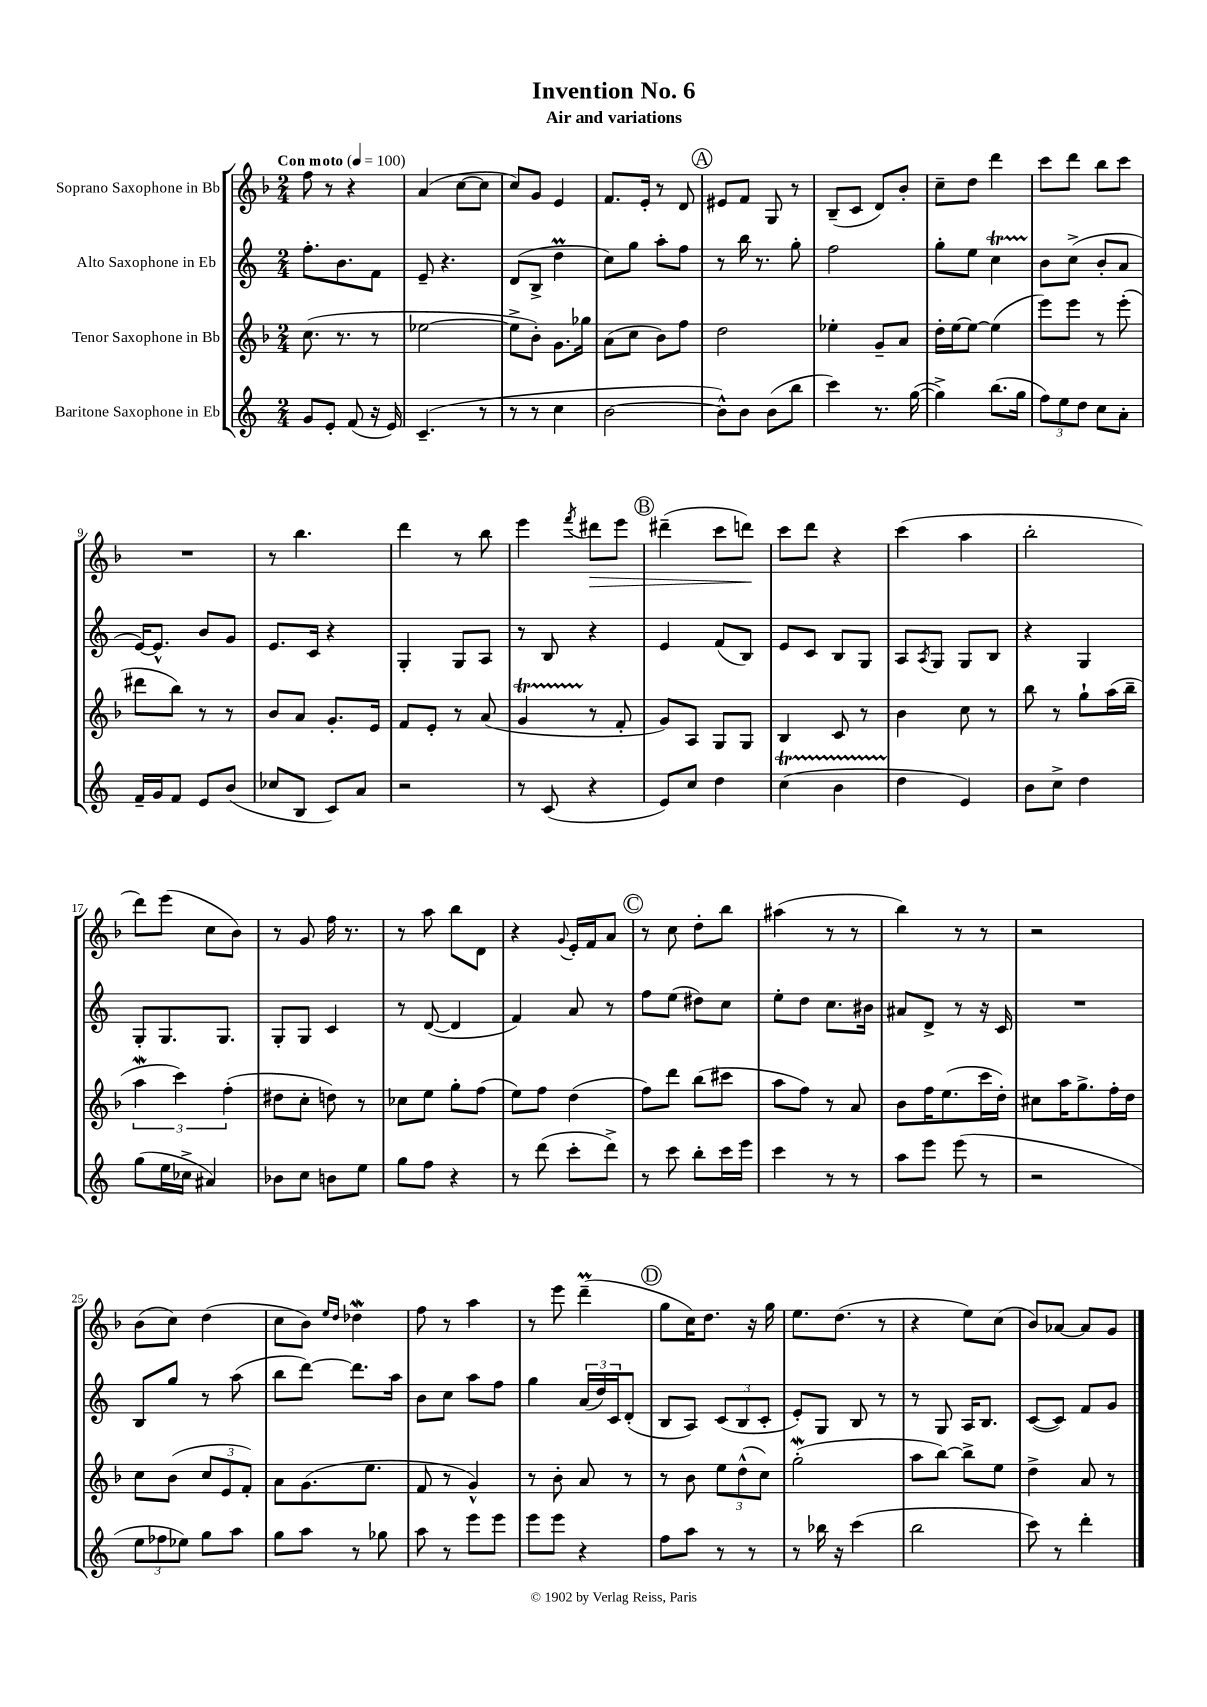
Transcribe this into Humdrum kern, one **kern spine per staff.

**kern	**kern	**kern	**kern	**dynam
*part4	*part3	*part2	*part1	*part1
*staff4	*staff3	*staff2	*staff1	*staff1
*I"Baritone Saxophone in Eb	*I"Tenor Saxophone in Bb	*I"Alto Saxophone in Eb	*I"Soprano Saxophone in Bb	*
*clefG2	*clefG2	*clefG2	*clefG2	*
*k[]	*k[b-]	*k[]	*k[b-]	*
*M2/4	*M2/4	*M2/4	*M2/4	*
*MM100	*MM100	*MM100	*MM100	*
=1	=1	=1	=1	=1
!	!	!	!LO:TX:a:B:t=Con moto	!
8g/L	(8.cc\	8.ff'\L	8ff\	.
8e'/J	.	.	8r	.
.	8.r	8.b\	.	.
(8f/	.	.	4r	.
16r	8r	8f\J	.	.
16e/)	.	.	.	.
=2	=2	=2	=2	=2
(4.c~/	[2ee-X\	8e~/	(4a/	.
.	.	4.r	.	.
.	.	.	[8cc\L	.
8r	.	.	8cc\J]	.
=3	=3	=3	=3	=3
8r	8ee-^\L]	(8d/L	8cc/L)	.
8r	8b-'\J)	8B^/J	8g/J	.
4cc\	8.g\L	4ddM\	4e/	.
.	16gg-X\Jk	.	.	.
=4	=4	=4	=4	=4
[2b\	(8a\L	8cc\L)	8.f/L	.
.	8cc\J	8gg\J	.	.
.	.	.	16e'/Jk	.
.	8b-\L)	8aa'\L	8r	.
.	8ff\J	8ff\J	8d/	.
!!LO:REH:place=s1:t=A
=5	=5	=5	=5	=5
8b^^\L])	2dd\	8r	8e#X/L	.
8b\J	.	16bb\	8f/J	.
.	.	8.r	.	.
(8b\L	.	.	8G/	.
8bb\J	.	8gg'\	8r	.
=6	=6	=6	=6	=6
4ccc\)	4ee-X'\	2ff\	(8B-~/L	.
.	.	.	8c/J	.
8.r	8g~/L	.	8d/L)	.
.	8a/J	.	8b-'/J	.
([16gg\	.	.	.	.
=7	=7	=7	=7	=7
4gg^\])	16dd'\LL	8gg'\L	8cc~\L	.
.	[16ee\J	.	.	.
.	8ee\J_	8ee\J	8dd\J	.
(8.bb\L	(4ee\]	4ccT\	4ddd\	.
16gg\Jk	.	.	.	.
=8	=8	=8	=8	=8
12ff\L)	8eee\L)	8b\L	8ccc\L	.
12ee\	.	.	.	.
.	8eee\J	(8cc^\J	8ddd\J	.
12dd\J	.	.	.	.
8cc\L	8r	8b'/L	8bb-\L	.
8a'\J	(8eee'\	8a/J	8ccc\J	.
!!LO:LB:g=z
=9	=9	=9	=9	=9
16f~/LL	8ddd#X\L	[16e/KL)	2r	.
16g/J	.	8.e^^/J]	.	.
8f/J	8bb-\J)	.	.	.
8e/L	8r	8b/L	.	.
(8b/J	8r	8g/J	.	.
=10	=10	=10	=10	=10
8cc-X/L	8b-/L	8.e/L	8r	.
8B/J	8a/J	.	4.bb-\	.
.	.	16c/Jk	.	.
8c/L)	8.g'/L	4r	.	.
8a/J	.	.	.	.
.	16e/Jk	.	.	.
=11	=11	=11	=11	=11
2r	8f/L	4G'/	4ddd\	.
.	8e'/J	.	.	.
.	8r	8G/L	8r	.
.	(8a/	8A/J	8bb-\	.
=12	=12	=12	=12	=12
8r	4gT/	8r	4eee\	.
(8c/	.	8B/	.	.
.	.	.	8qfff/	.
!	!	!	!	!LO:HP:b
4r	8r	4r	8ddd#X\L	>
.	8f'/	.	8eee\J	.
!!LO:REH:place=s1:t=B
=13	=13	=13	=13	=13
8e/L)	8g/L)	4e/	(4ddd#X~\	.
8cc/J	8A/J	.	.	.
4dd\	8G/L	(8f/L	8ccc\L	.
.	8G/J	8B/J)	8dddn\J)	.
.	.	.	.	]
=14	=14	=14	=14	=14
(4ccT\	4B-/	8e/L	8ccc\L	.
.	.	8c/J	8ddd\J	.
4bTTT\	8c/	8B/L	4r	.
.	8r	8G/J	.	.
=15	=15	=15	=15	=15
4dd\	4b-\	8A/L	(4ccc\	.
.	.	8qA/	.	.
.	.	8G/J	.	.
4e/)	8cc\	8G/L	4aa\	.
.	8r	8B/J	.	.
=16	=16	=16	=16	=16
8b\L	8bb-\	4r	2bb-'\	.
8cc^\J	8r	.	.	.
4dd\	8gg`\L	4G/	.	.
.	(16aa\L	.	.	.
.	16bb-~\JJ	.	.	.
!!LO:LB:g=z
=17	=17	=17	=17	=17
(8gg\L	6aaW\	8G'/L	8ddd\L)	.
16ee\L	.	8.G/	(8eee\J	.
.	6ccc\)	.	.	.
16cc-X^\JJ	.	.	.	.
4a#X/)	.	.	8cc\L	.
.	.	8.G/J	.	.
.	(6ff'\	.	.	.
.	.	.	8b-\J)	.
=18	=18	=18	=18	=18
8b-X\L	8dd#X\L	8G'/L	8r	.
8cc\J	8cc'\J	8G/J	8g/	.
8bn\L	8ddn\)	4c/	16ff\	.
.	.	.	8.r	.
8ee\J	8r	.	.	.
=19	=19	=19	=19	=19
8gg\L	8cc-X\L	8r	8r	.
8ff\J	8ee\J	([8d/	8aa\	.
4r	8gg'\L	4d/]	8bb-\L	.
.	(8ff\J	.	8d\J	.
=20	=20	=20	=20	=20
8r	8ee\L)	4f/)	4r	.
(8ddd\	8ff\J	.	.	.
.	.	.	8qqg/	.
8ccc'\L	(4dd\	8a/	16e'/LL	.
.	.	.	16f/J	.
8ddd^\J)	.	8r	8a/J	.
!!LO:REH:place=s1:t=C
=21	=21	=21	=21	=21
8r	8ff\L)	8ff\L	8r	.
8ccc\	8ddd\J	(8ee\J	8cc\	.
8bb'\L	(8bb-\L	8dd#X\L)	8dd'\L	.
16ccc\L	8ccc#X\J	8cc\J	8bb-\J	.
16eee\JJ	.	.	.	.
=22	=22	=22	=22	=22
4ccc\	8aa\L	8ee'\L	(4aa#X\	.
.	8ff\J)	8dd\J	.	.
8r	8r	8.cc\L	8r	.
8r	8a/	.	8r	.
.	.	16b#X\Jk	.	.
=23	=23	=23	=23	=23
8aa\L	8b-\L	8a#X/L	4bb-\)	.
8eee\J	16ff\K	8d^/J	.	.
.	(8.ee\	.	.	.
(8eee\	.	8r	8r	.
8r	16ccc\L	16r	8r	.
.	16dd'\JJ)	16c/	.	.
=24	=24	=24	=24	=24
2r	8cc#X\L	2r	2r	.
.	16aa\K	.	.	.
.	8.gg^\	.	.	.
.	16ff'\L	.	.	.
.	16dd\JJ	.	.	.
!!LO:LB:g=z
=25	=25	=25	=25	=25
12ee\L	8cc\L	8B/L	(8b-\L	.
12ff-X\	.	.	.	.
.	(8b-\J	8gg/J	8cc\J)	.
12ee-X\J)	.	.	.	.
8gg\L	12cc/L	8r	(4dd\	.
.	12e/	.	.	.
8aa\J	.	(8aa\	.	.
.	12f'/J)	.	.	.
=26	=26	=26	=26	=26
8gg\L	8a\L	8bb\L	8cc\L	.
8aa\J	(8.g\	[8ddd\J)	8b-\J)	.
.	.	.	16qqee/LL	.
.	.	.	16qqdd/JJ	.
8r	.	8.ddd\L]	4dd-Xw\	.
.	8.ee\J	.	.	.
8gg-X\	.	.	.	.
.	.	16aa\Jk	.	.
=27	=27	=27	=27	=27
8aa\	8f/	8b\L	8ff\	.
8r	8r	8cc\J	8r	.
8eee\L	4g^^/)	8aa\L	4aa\	.
8eee\J	.	8ff\J	.	.
=28	=28	=28	=28	=28
8eee\L	8r	4gg\	8r	.
8eee\J	8b-'\	.	8eee\	.
4r	8a/	(24a/LL	(4dddM~\	.
.	.	24dd/)	.	.
.	.	24c/J	.	.
.	8r	(8d'/J	.	.
!!LO:REH:place=s1:t=D
=29	=29	=29	=29	=29
8ff\L	8r	8B/L	8gg\L	.
8aa\J	8b-\	8A/J)	16cc\K)	.
.	.	.	8.dd\J	.
8r	12ee\L	(12c/L	.	.
.	(12dd^^\	12B/	.	.
8r	.	.	16r	.
.	12cc\J)	12c'/J	.	.
.	.	.	16gg\	.
=30	=30	=30	=30	=30
8r	(2ggW'\	8e'/L)	8.ee\L	.
16bb-X\	.	8G/J	.	.
16r	.	.	(8.dd\J	.
(4ccc\	.	8B/	.	.
.	.	8r	8r	.
=31	=31	=31	=31	=31
2bb\	8aa\L	8r	4r	.
.	[8bb-\J)	8G/	.	.
.	8bb-^\L]	16A/KL	8ee\L)	.
.	.	8.B/J	.	.
.	8ee\J	.	(8cc\J	.
=32	=32	=32	=32	=32
8ccc\)	4dd^\	([8c/L	8b-/L)	.
8r	.	8c/J])	[8a-X/J	.
4ddd'\	8a/	8f/L	8a-/L]	.
.	8r	8g/J	8g/J	.
==	==	==	==	==
*-	*-	*-	*-	*-
